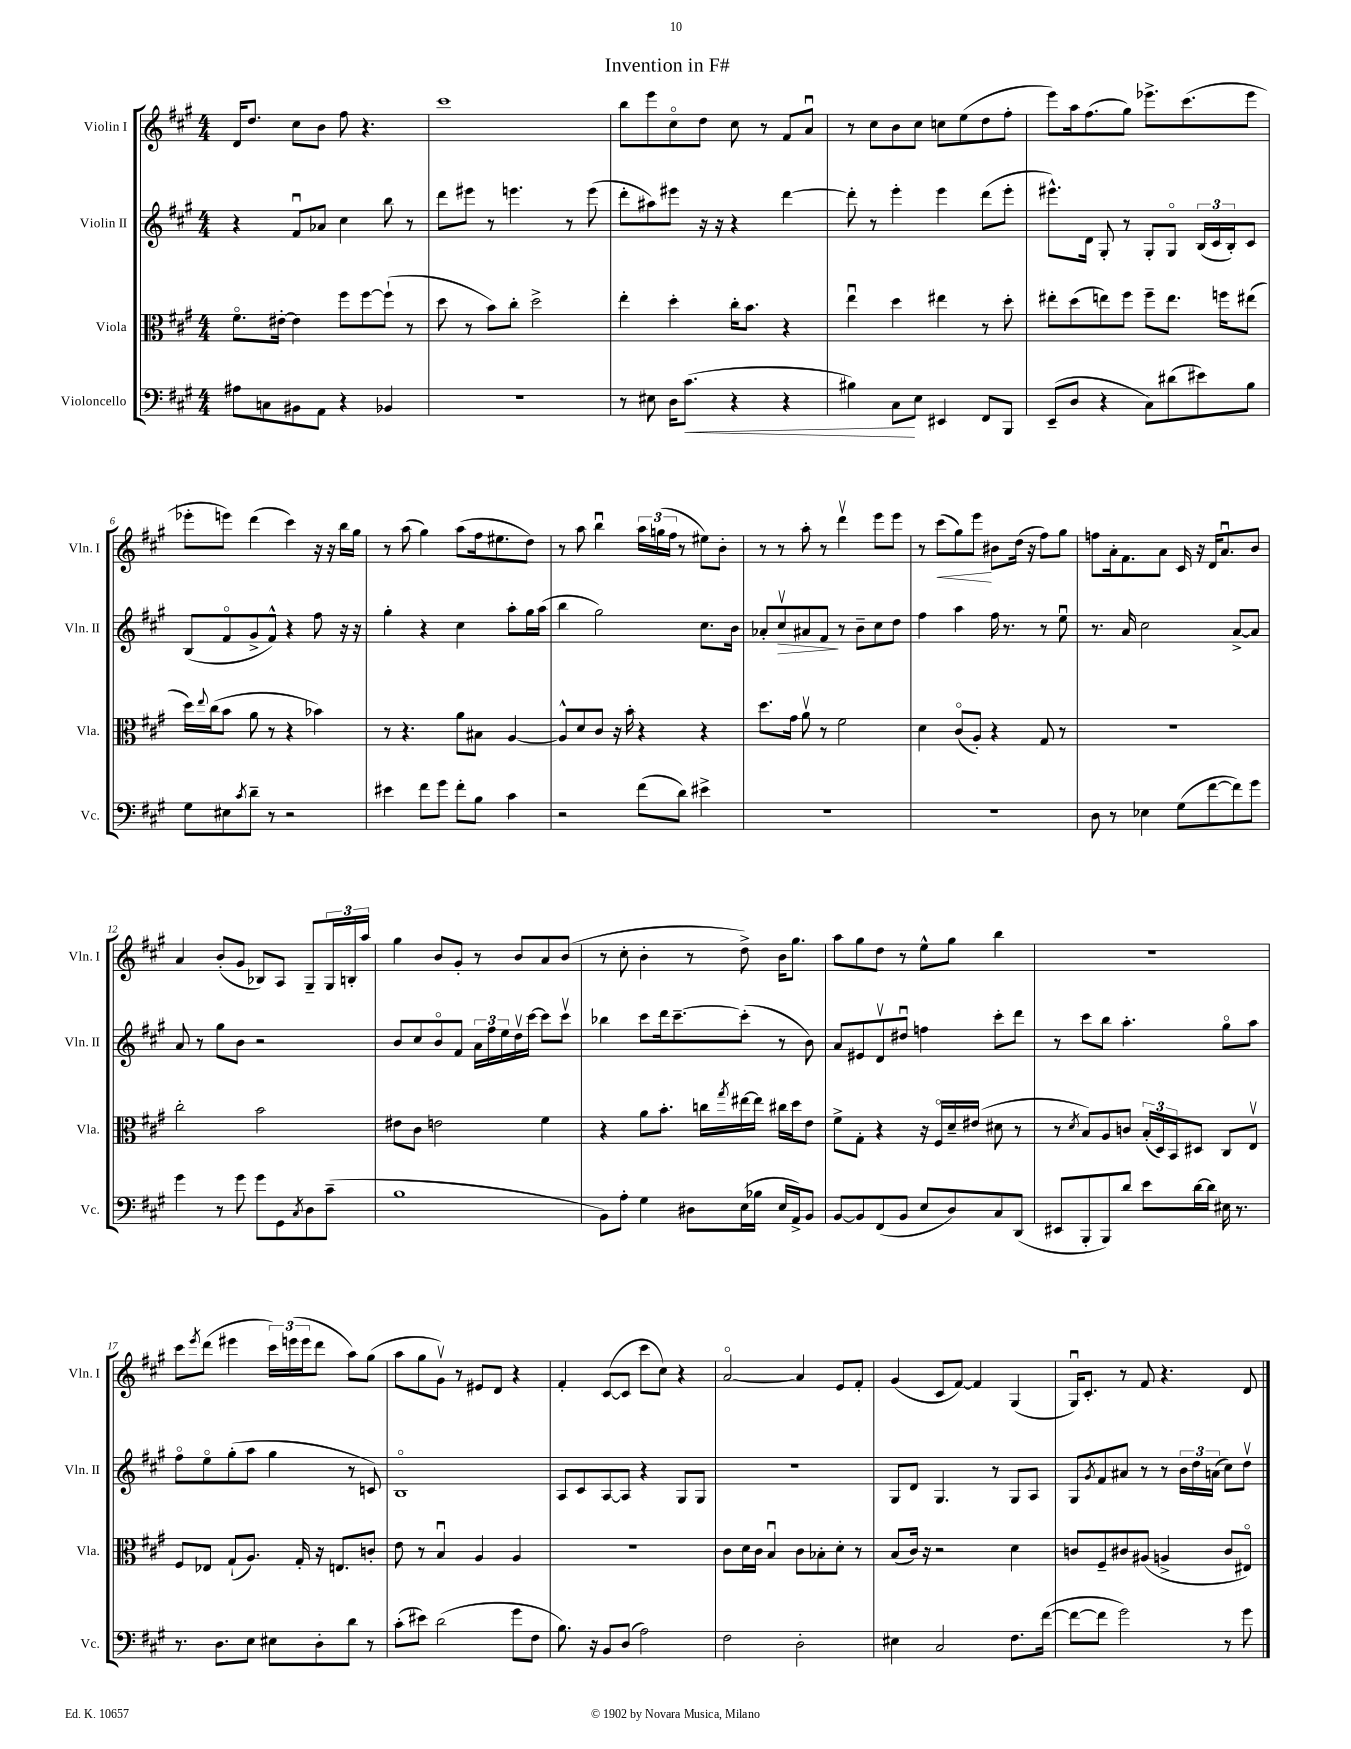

**kern	**dynam	**kern	**kern	**dynam	**kern	**dynam
*part4	*part4	*part3	*part2	*part2	*part1	*part1
*staff4	*staff4	*staff3	*staff2	*staff2	*staff1	*staff1
*I"Violoncello	*	*I"Viola	*I"Violin II	*	*I"Violin I	*
*I'Vc.	*	*I'Vla.	*I'Vln. II	*	*I'Vln. I	*
*clefF4	*	*clefC3	*clefG2	*	*clefG2	*
*k[f#c#g#]	*	*k[f#c#g#]	*k[f#c#g#]	*	*k[f#c#g#]	*
*M4/4	*	*M4/4	*M4/4	*	*M4/4	*
=1	=1	=1	=1	=1	=1	=1
8A#X\L	.	8.f#\L	4r	.	16d/KL	.
.	.	.	.	.	8.dd/J	.
8Cn\	.	.	.	.	.	.
.	.	[16e#X'\Jk	.	.	.	.
8BB#X\	.	4e#\]	8f#u/L	.	8cc#\L	.
8AA\J	.	.	8a-X/J	.	8b\J	.
4r	.	8ff#\L	4cc#\	.	8ff#\	.
.	.	[8ff#\	.	.	4.r	.
4BB-X/	.	(8ff#`\J]	8bb\	.	.	.
.	.	8r	8r	.	.	.
=2	=2	=2	=2	=2	=2	=2
1r	.	8dd\	8ddd\L	.	1ccc#	.
.	.	8r	8eee#X\J	.	.	.
.	.	8b\L)	8r	.	.	.
.	.	8cc#'\J	4.eeen\	.	.	.
.	.	2dd^\	.	.	.	.
.	.	.	8r	.	.	.
.	.	.	(8eee\	.	.	.
=3	=3	=3	=3	=3	=3	=3
8r	.	4ee'\	8ddd'\L	.	8bb\L	.
8E#X\	.	.	8aa#X\)	.	8eee\	.
16D\KL	.	4dd'\	8eee#X\J	.	8cc#\	.
!	!LO:HP:b	!	!	!	!	!
(8.c#\J	<	.	.	.	.	.
.	.	.	16r	.	8dd\J	.
.	.	.	16r	.	.	.
4r	.	16cc#'\KL	4r	.	8cc#\	.
.	.	8.b\J	.	.	.	.
.	.	.	.	.	8r	.
4r	.	4r	[4ddd\	.	8f#/L	.
.	.	.	.	.	8au/J	.
=4	=4	=4	=4	=4	=4	=4
4B#X\)	.	4eeu\	8ddd'\]	.	8r	.
.	.	.	8r	.	8cc#\L	.
8C#\L	.	4dd\	4eee'\	.	8b\	.
8E\J	[	.	.	.	8cc#\J	.
4EE#X/	.	4ee#X\	4eee\	.	8ccn\L	.
.	.	.	.	.	(8ee\	.
8FF#/L	.	8r	(8ddd\L	.	8dd\	.
8BBB/J	.	8dd'\	8eee'\J	.	8ff#'\J	.
=5	=5	=5	=5	=5	=5	=5
(8EE~/L	.	8ee#X'\L	8.eee#X^^\L)	.	8eee\L)	.
8D/J	.	(8dd\	.	.	16aa\k	.
.	.	.	16d\Jk	.	(8.ff#\	.
4r	.	8een\)	8G#'/	.	.	.
.	.	8ff#\J	8r	.	8gg#\J)	.
8C#\L)	.	8ff#~\L	8G#'/L	.	8.eee-X^\L	.
(8d#X\	.	8.ee\J	8G#/J	.	.	.
.	.	.	.	.	(8.ccc#\	.
8e#X\)	.	.	(24B/LL	.	.	.
.	.	.	24c#/	.	.	.
.	.	16ffn\KL	.	.	.	.
.	.	.	24B'/J)	.	.	.
8B\J	.	(8ee#X\J	8c#/J	.	8eee-\J	.
!!LO:LB:g=z
=6	=6	=6	=6	=6	=6	=6
8G#\L	.	16dd\LL)	(8B/L	.	8eee-X'\L	.
.	.	8qqee/	.	.	.	.
.	.	(16cc#\J	.	.	.	.
8E#X\	.	8b\J	8f#/	.	8eeen\J)	.
8qc#/	.	.	.	.	.	.
8d~\J	.	8a\	8g#^/	.	(4ddd\	.
8r	.	8r	8f#^^/J)	.	.	.
2r	.	4r	4r	.	4ccc#\)	.
.	.	4b-X\)	8ff#\	.	16r	.
.	.	.	.	.	16r	.
.	.	.	16r	.	16bb\LL	.
.	.	.	16r	.	16gg#\JJ	.
=7	=7	=7	=7	=7	=7	=7
4e#X\	.	8r	4gg#'\	.	8r	.
.	.	4.r	.	.	(8aa\	.
8f#\L	.	.	4r	.	4gg#\)	.
8g#\J	.	.	.	.	.	.
8f#'\L	.	8a\L	4cc#\	.	(8aa\L	.
8B\J	.	8B#X\J	.	.	16ff#\k	.
.	.	.	.	.	8.ee#X\	.
4c#\	.	[4A/	8aa'\L	.	.	.
.	.	.	16gg#\L	.	8dd\J)	.
.	.	.	(16aa\JJ	.	.	.
=8	=8	=8	=8	=8	=8	=8
2r	.	8A^^/L]	4bb\	.	8r	.
.	.	8d/	.	.	8aa\	.
.	.	8c#/J	2gg#\)	.	4bbu\	.
.	.	16r	.	.	.	.
.	.	16b'\	.	.	.	.
(8f#\L	.	4r	.	.	24aa\LL	.
.	.	.	.	.	(24ggn\	.
.	.	.	.	.	24ff#\JJ	.
8d\J)	.	.	.	.	8r	.
4e#X^\	.	4r	8.cc#\L	.	8ee#X\L)	.
.	.	.	.	.	8b'\J	.
.	.	.	16b\Jk	.	.	.
=9	=9	=9	=9	=9	=9	=9
1r	.	8.dd\L	8a-X'/L	.	8r	.
!	!	!	!	!LO:HP:b	!	!
.	.	.	8cc#v/	>	8r	.
.	.	16g#\Jk	.	.	.	.
.	.	8av\	8a#X/	.	8aa'\	.
.	.	8r	8f#/J	.	8r	.
.	.	2f#\	8r	]	4dddv\	.
.	.	.	8b~\L	.	.	.
.	.	.	8cc#\	.	8eee\L	.
.	.	.	8dd\J	.	8eee\J	.
=10	=10	=10	=10	=10	=10	=10
1r	.	4d\	4ff#\	.	8r	.
!	!	!	!	!	!	!LO:HP:b
.	.	.	.	.	(8ccc#\L	<
.	.	(8c#/L	4aa\	.	8gg#\)	.
.	.	8A'/J)	.	.	8eee\J	.
.	.	4r	16ff#\	.	8b#X\L	[
.	.	.	8.r	.	.	.
.	.	.	.	.	(16dd\Jk	.
.	.	.	.	.	16r	.
.	.	8G#/	8r	.	8ff#\L)	.
.	.	8r	8eeu\	.	8gg#\J	.
=11	=11	=11	=11	=11	=11	=11
8D\	.	1r	8.r	.	8ffn\L	.
8r	.	.	.	.	16a'\k	.
.	.	.	16a/	.	8.f#\	.
4E-X\	.	.	2cc#\	.	.	.
.	.	.	.	.	8a\J	.
(8G#\L	.	.	.	.	16c#/	.
.	.	.	.	.	16r	.
[8f#\	.	.	.	.	16d/KL	.
.	.	.	.	.	8.au/	.
8f#\])	.	.	[8a^/L	.	.	.
8g#\J	.	.	8a/J]	.	8b/J	.
!!LO:LB:g=z
=12	=12	=12	=12	=12	=12	=12
4g#\	.	2cc#'\	8a/	.	4a/	.
.	.	.	8r	.	.	.
8r	.	.	8gg#\L	.	(8b'/L	.
8g#\	.	.	8b\J	.	8g#/J	.
8g#\L	.	2b\	2r	.	8B-X/L)	.
8GG#\	.	.	.	.	8A/J	.
8qC#/	.	.	.	.	.	.
8D\	.	.	.	.	8G#~/L	.
(8c#~\J	.	.	.	.	24G#/L	.
.	.	.	.	.	24Bn'/	.
.	.	.	.	.	24aa/JJ	.
=13	=13	=13	=13	=13	=13	=13
1B	.	8e#X\L	8b/L	.	4gg#\	.
.	.	8c#\J	8cc#/	.	.	.
.	.	2en\	8b/	.	8b/L	.
.	.	.	8f#/J	.	8g#'/J	.
.	.	.	24a\LL	.	8r	.
.	.	.	24ff#\	.	.	.
.	.	.	24ee\	.	.	.
.	.	.	16ddv\	.	8b/L	.
.	.	.	[16ccc#\JJ	.	.	.
.	.	4f#\	8ccc#\L]	.	8a/	.
.	.	.	8ccc#v\J	.	(8b/J	.
=14	=14	=14	=14	=14	=14	=14
8BB\L)	.	4r	4bb-X\	.	8r	.
8A'\J	.	.	.	.	8cc#'\	.
4G#\	.	8a\L	8ccc#\L	.	4b'\	.
.	.	8.b'\J	16ddd\k	.	.	.
.	.	.	[8.ccc#~\	.	.	.
8D#X\L	.	.	.	.	8r	.
.	.	16ccn\LL	.	.	.	.
.	.	8qgg#/	.	.	.	.
(16E\L	.	[16ee#X\	(8ccc#'\J]	.	8dd^\)	.
16B-X\JJ	.	16ee#\JJ]	.	.	.	.
16E/LL	.	16cc#X\LL	8r	.	16b\KL	.
16AA^/J)	.	16dd\J	.	.	8.gg#\J	.
8BB/J	.	8e\J	8b\)	.	.	.
=15	=15	=15	=15	=15	=15	=15
[8BB/L	.	8f#^\L	8a/L	.	8aa\L	.
8BB/]	.	8G#'\J	8e#X/	.	8gg#\	.
(8FF#/	.	4r	8dv/	.	8dd\J	.
8BB/J	.	.	8dd#Xu/J	.	8r	.
8E/L	.	16r	4ffn\	.	8ee^^\L	.
.	.	16F#/LL	.	.	.	.
8D/)	.	16d~/	.	.	8gg#\J	.
.	.	(16e#X/JJ	.	.	.	.
8C#/	.	8d#X\	8ccc#'\L	.	4bb\	.
(8DD/J	.	8r	8ddd\J	.	.	.
=16	=16	=16	=16	=16	=16	=16
8EE#X/L	.	8r	8r	.	1r	.
.	.	8qd/	.	.	.	.
8BBB'/	.	8B/L)	8ccc#\L	.	.	.
8BBB/)	.	8A/	8bb\J	.	.	.
8d/J	.	8cn/J	4.aa'\	.	.	.
8e\L	.	(24B'/LL	.	.	.	.
.	.	24D/)	.	.	.	.
.	.	24BB/J	.	.	.	.
[16d\L	.	8D#X/J	.	.	.	.
16d\JJ]	.	.	.	.	.	.
16E#X\	.	8C#/L	8gg#\L	.	.	.
8.r	.	.	.	.	.	.
.	.	8Ev/J	8aa\J	.	.	.
!!LO:LB:g=z
=17	=17	=17	=17	=17	=17	=17
8.r	.	8F#/L	8ff#\L	.	8ccc#\L	.
.	.	.	.	.	8qeee/	.
.	.	8E-X/J	8ee\	.	(8ddd\J	.
8.D\L	.	.	.	.	.	.
.	.	(8G#`/L	(8gg#'\	.	4eee#X\	.
8E\J	.	8.A/J)	8aa\J	.	.	.
8E#X\L	.	.	4gg#\	.	24ccc#\LL)	.
.	.	.	.	.	(24eeen\	.
.	.	16G#'/	.	.	.	.
.	.	.	.	.	24eee\J	.
8D'\	.	16r	.	.	8ddd\J	.
.	.	8.En/L	.	.	.	.
8d\J	.	.	8r	.	8aa\L)	.
8r	.	8cn'/J	8cn/)	.	(8gg#\J	.
=18	=18	=18	=18	=18	=18	=18
(8c#'\L	.	8e\	1B	.	8aa\L	.
8e#X\J)	.	8r	.	.	8gg#\	.
(2d\	.	4Bu/	.	.	8g#v\J)	.
.	.	.	.	.	8r	.
.	.	4A/	.	.	8e#X/L	.
.	.	.	.	.	8d/J	.
8g#\L	.	4A/	.	.	4r	.
8F#\J	.	.	.	.	.	.
=19	=19	=19	=19	=19	=19	=19
8.B\)	.	1r	8A/L	.	4f#'/	.
.	.	.	8c#/	.	.	.
16r	.	.	.	.	.	.
8BB/L	.	.	[8A/	.	([8c#/L	.
(8D/J	.	.	8A/J]	.	8c#/J]	.
2A\)	.	.	4r	.	8ccc#\L	.
.	.	.	.	.	8cc#\J)	.
.	.	.	8G#/L	.	4r	.
.	.	.	8G#/J	.	.	.
=20	=20	=20	=20	=20	=20	=20
2F#\	.	8c#\L	1r	.	[2a/	.
.	.	16d\L	.	.	.	.
.	.	16c#\JJ	.	.	.	.
.	.	4Bu/	.	.	.	.
2D'\	.	8c#\L	.	.	4a/]	.
.	.	8B-X'\	.	.	.	.
.	.	8d'\J	.	.	8e/L	.
.	.	8r	.	.	8f#'/J	.
=21	=21	=21	=21	=21	=21	=21
4E#X\	.	(8B/L	8G#/L	.	(4g#/	.
.	.	16c#/Jk)	8d/J	.	.	.
.	.	16r	.	.	.	.
2C#/	.	2r	4.G#/	.	8c#/L	.
.	.	.	.	.	[8f#/J)	.
.	.	.	.	.	4f#/]	.
.	.	.	8r	.	.	.
8.F#\L	.	4d\	8G#/L	.	(4G#/	.
.	.	.	8A/J	.	.	.
([16f#\Jk	.	.	.	.	.	.
=22	=22	=22	=22	=22	=22	=22
8f#\L_	.	8cn/L	8G#/L	.	16G#u/KL)	.
.	.	.	.	.	8.c#'/J	.
.	.	.	8qg#/	.	.	.
8f#\J]	.	8F#~/	8f#/	.	.	.
2g#\)	.	8c#X/	8a#X/J	.	8r	.
.	.	(8A#X/J	8r	.	8f#/	.
.	.	4An^/	8r	.	4.r	.
.	.	.	24b\LL	.	.	.
.	.	.	24dd\	.	.	.
.	.	.	(24an\JJ	.	.	.
8r	.	8c#/L	8cc#\L)	.	.	.
8g#\	.	8E#X/J)	8ddv\J	.	8d/	.
==	==	==	==	==	==	==
*-	*-	*-	*-	*-	*-	*-
